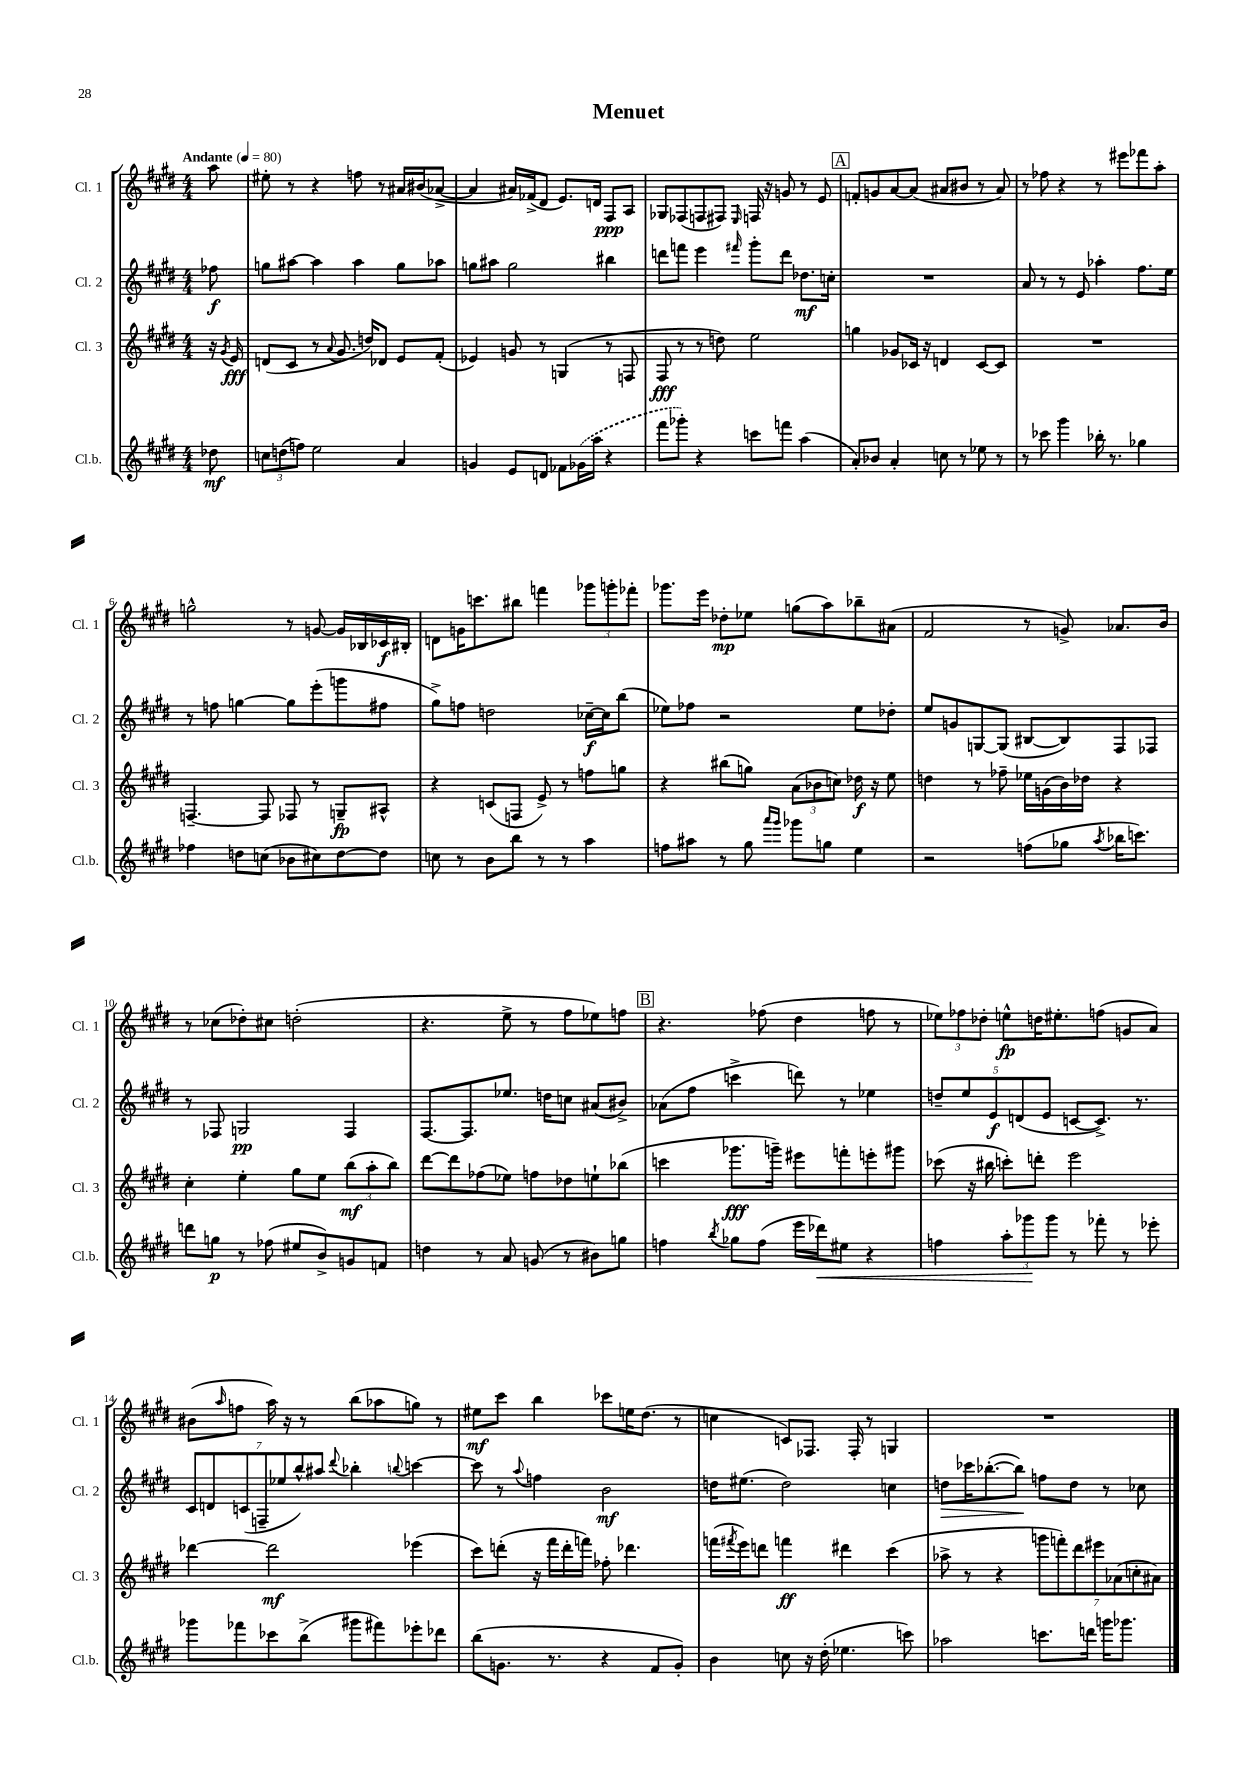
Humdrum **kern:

**kern	**kern	**kern	**kern
*staff4	*staff3	*staff2	*staff1
*clefG2	*clefG2	*clefG2	*clefG2
*k[f#c#g#d#]	*k[f#c#g#d#]	*k[f#c#g#d#]	*k[f#c#g#d#]
*M4/4	*M4/4	*M4/4	*M4/4
*MM80	*MM80	*MM80	*MM80
8dd-	16r	8ff-	8aa
.	8qg#	.	.
.	16e	.	.
=	=	=	=
12cc	(8d	8gg	8ee#'
(12dd	.	.	.
.	8c#	[8aa#	8r
12ff)	.	.	.
2ee	8r	4aa#]	4r
.	8qqa	.	.
.	8.g#	.	.
.	.	4aa#	8ff
.	16dd)	.	.
.	8d-	.	8r
4a	8e	8gg	16a#
.	.	.	(16b#
.	(8f#'	8aa-	[8a-^
=	=	=	=
4g	4e-)	8gg	4a-]
.	.	8aa#	.
8e	8g	2gg	16a#)
.	.	.	(16f-^
8d	8r	.	8d#
8f-	(4G	.	8.e)
(16g-	.	.	.
16aa	.	.	16d
4r	8r	4bb#	8F#
.	8F	.	8A
=	=	=	=
8fff#	8F#	8ddd	8G-
8ggg-')	8r	8fff	(8F-
4r	8r	4eee	8F
.	8dd)	.	8F#)
.	.	16qqfff#	16qqE
8ccc	2ee	8ggg#'	16F
.	.	.	16r
8fff	.	8ddd	8g
(4aa	.	8.dd-	8r
.	.	.	8e
.	.	16cc'	.
=	=	=	=
8a')	4gg	1r	8f'
8b-	.	.	8g
4a'	8g-	.	[8a
.	16c-	.	(8a]
.	16r	.	.
8cc	4d	.	8a#
8r	.	.	8b#
8ee-	[8c-	.	8r
8r	8c-]	.	8a#)
=	=	=	=
8r	1r	8a	8r
8ccc-	.	8r	8ff-
4ggg#	.	8r	4r
.	.	8e	.
16bb-'	.	4aa-'	8r
8.r	.	.	.
.	.	.	8eee#
4gg-	.	8.ff#	8fff-
.	.	.	8aa'
.	.	16ee	.
=	=	=	=
4ff-	[4.F~	8r	2gg^^
.	.	8ff	.
8dd	.	[4gg	.
(8cc	8F]	.	.
8b-	8F-	8gg]	8r
8cc#)	8r	(8eee'	[8g
[8dd	8G~	8ggg	16g]
.	.	.	16B-
8dd]	8A#^^	8ff#	16c-
.	.	.	16B#'
=	=	=	=
8cc	4r	8gg#^)	8d
8r	.	8ff	16g
.	.	.	8.ccc
8b	(8c	2dd	.
8bb	8F	.	8bb#
8r	8e^)	.	4fff
8r	8r	.	.
4aa	8ff	[16cc-~	12ggg-
.	.	16cc-]	.
.	.	.	12ggg'
.	8gg	(8bb	.
.	.	.	12fff-'
=	=	=	=
8ff	4r	8ee-)	8.ggg-
8aa#	.	8ff-	.
.	.	.	16eee
8r	(8bb#	2r	8dd-'
8gg#	8gg)	.	8ee-
16qqaaa	.	.	.
16qqggg#	.	.	.
8ggg-	(12a	.	(8gg
.	12b-	.	.
8gg	.	.	8aa)
.	12cc)	.	.
4ee	16dd-	8ee-	8bb-~
.	16r	.	.
.	8ee	8dd-'	(8a#
=	=	=	=
2r	4dd	8ee	2f#
.	.	8g	.
.	8r	[8G	.
.	8ff-~	(8G]	.
(8ff	16ee-	[8B#	8r
.	(16g	.	.
8gg-	16b)	8B#])	8g^)
.	16dd-	.	.
8qaa	.	.	.
16bb-	4r	8F#	8.a-
8.ccc)	.	.	.
.	.	8F-	.
.	.	.	16b
=	=	=	=
8ddd	4cc#'	8r	8r
8gg	.	8F-	(8cc-
8r	4ee'	2G	8dd-')
(8ff-	.	.	8cc#
8ee#	8gg#	.	(2dd'
8b^)	8ee	.	.
8g	(12bb	4F-	.
.	12aa'	.	.
8f	.	.	.
.	12bb)	.	.
=	=	=	=
4dd	[8ddd#	[8.F#	4.r
.	8ddd#]	.	.
.	.	8.F#]	.
8r	(8ff-	.	.
8a	8ee-)	8.ee-	8ee^
(8g	8ff	.	8r
.	.	16dd	.
8r	8dd-	8cc	8ff#
8b#)	8ee`	(8a#	8ee-)
8gg	(8bb-	8b#^)	8ff
=	=	=	=
4ff	4ccc	(8a-	4.r
.	.	8ff#	.
8qbb	.	.	.
8gg-	8.ggg-	4ccc^	.
(8ff	.	.	(8ff-
.	16ggg~)	.	.
16eee	8eee#	8ddd)	4dd#
16ddd-)	.	.	.
8ee#	8fff'	8r	.
4r	8eee'	4ee-	8ff
.	8ggg#	.	8r
=	=	=	=
4ff	(8ccc-	10dd~	12ee-)
.	.	.	12ff-
.	.	10ee	.
.	16r	.	.
.	.	.	12dd-'
.	16bb#	.	.
.	.	10e	.
12aa'	8ccc')	.	8ee^^
.	.	(10d	.
12ggg-	.	.	.
.	8ddd'	.	16dd
.	.	10e	.
12ggg-	.	.	.
.	.	.	8.ee#'
8r	2eee	[8c	.
8fff-'	.	8.c^])	(8ff
8r	.	.	8g
.	.	8.r	.
8eee-'	.	.	8a)
=	=	=	=
8ggg-	[4ddd-	14c#	(8b#
.	.	14d	.
.	.	.	16qqaa
8fff-	.	.	8ff
.	.	(14c	.
.	.	14F~	.
8ccc-	2ddd-]	.	16aa)
.	.	14ee-	.
.	.	.	16r
.	.	14bb^^)	.
(8bb^	.	.	8r
.	.	14aa#	.
.	.	8qqddd#	.
8ggg#	.	4bb-'	(8bb
8fff#)	.	.	8aa-
.	.	8qqbb	.
8eee-'	(4eee-	[4ccc	8gg)
8ddd-	.	.	8r
=	=	=	=
(8bb	8ccc#)	8ccc]	8ee#
8.g	(8ddd'	8r	8ccc#
.	.	8qqaa	.
.	16r	4ff	4bb
8.r	16fff#	.	.
.	16ddd'	.	.
.	16fff)	.	.
4r	8ff-'	2b	8ccc-
.	4.ddd-	.	16ee
.	.	.	(8.dd#
8f#	.	.	.
8g')	.	.	8r
=	=	=	=
4b	(16fff	16dd	4cc
.	8qfff#	.	.
.	16eee)	(8.ee#	.
.	8ddd	.	.
8cc	4fff	2dd)	8c)
16r	.	.	8.F-
(16dd#'	.	.	.
4.ee-	4ddd#	.	.
.	.	.	16F-'
.	.	.	8r
.	(4ccc#	4cc	4G
8ccc)	.	.	.
=	=	=	=
2aa-	8aa-^	8dd	1r
.	8r	16ccc-	.
.	.	([8.bb-'	.
.	4r	.	.
.	.	8bb-])	.
8.ccc	14ggg	8ff	.
.	14fff')	.	.
.	.	8dd	.
.	14ddd#	.	.
16ddd	.	.	.
.	14eee#	.	.
16ggg	.	8r	.
.	(14a-	.	.
8.ggg-	.	.	.
.	14cc'	.	.
.	.	8cc-	.
.	14a#)	.	.
==	==	==	==
*-	*-	*-	*-
